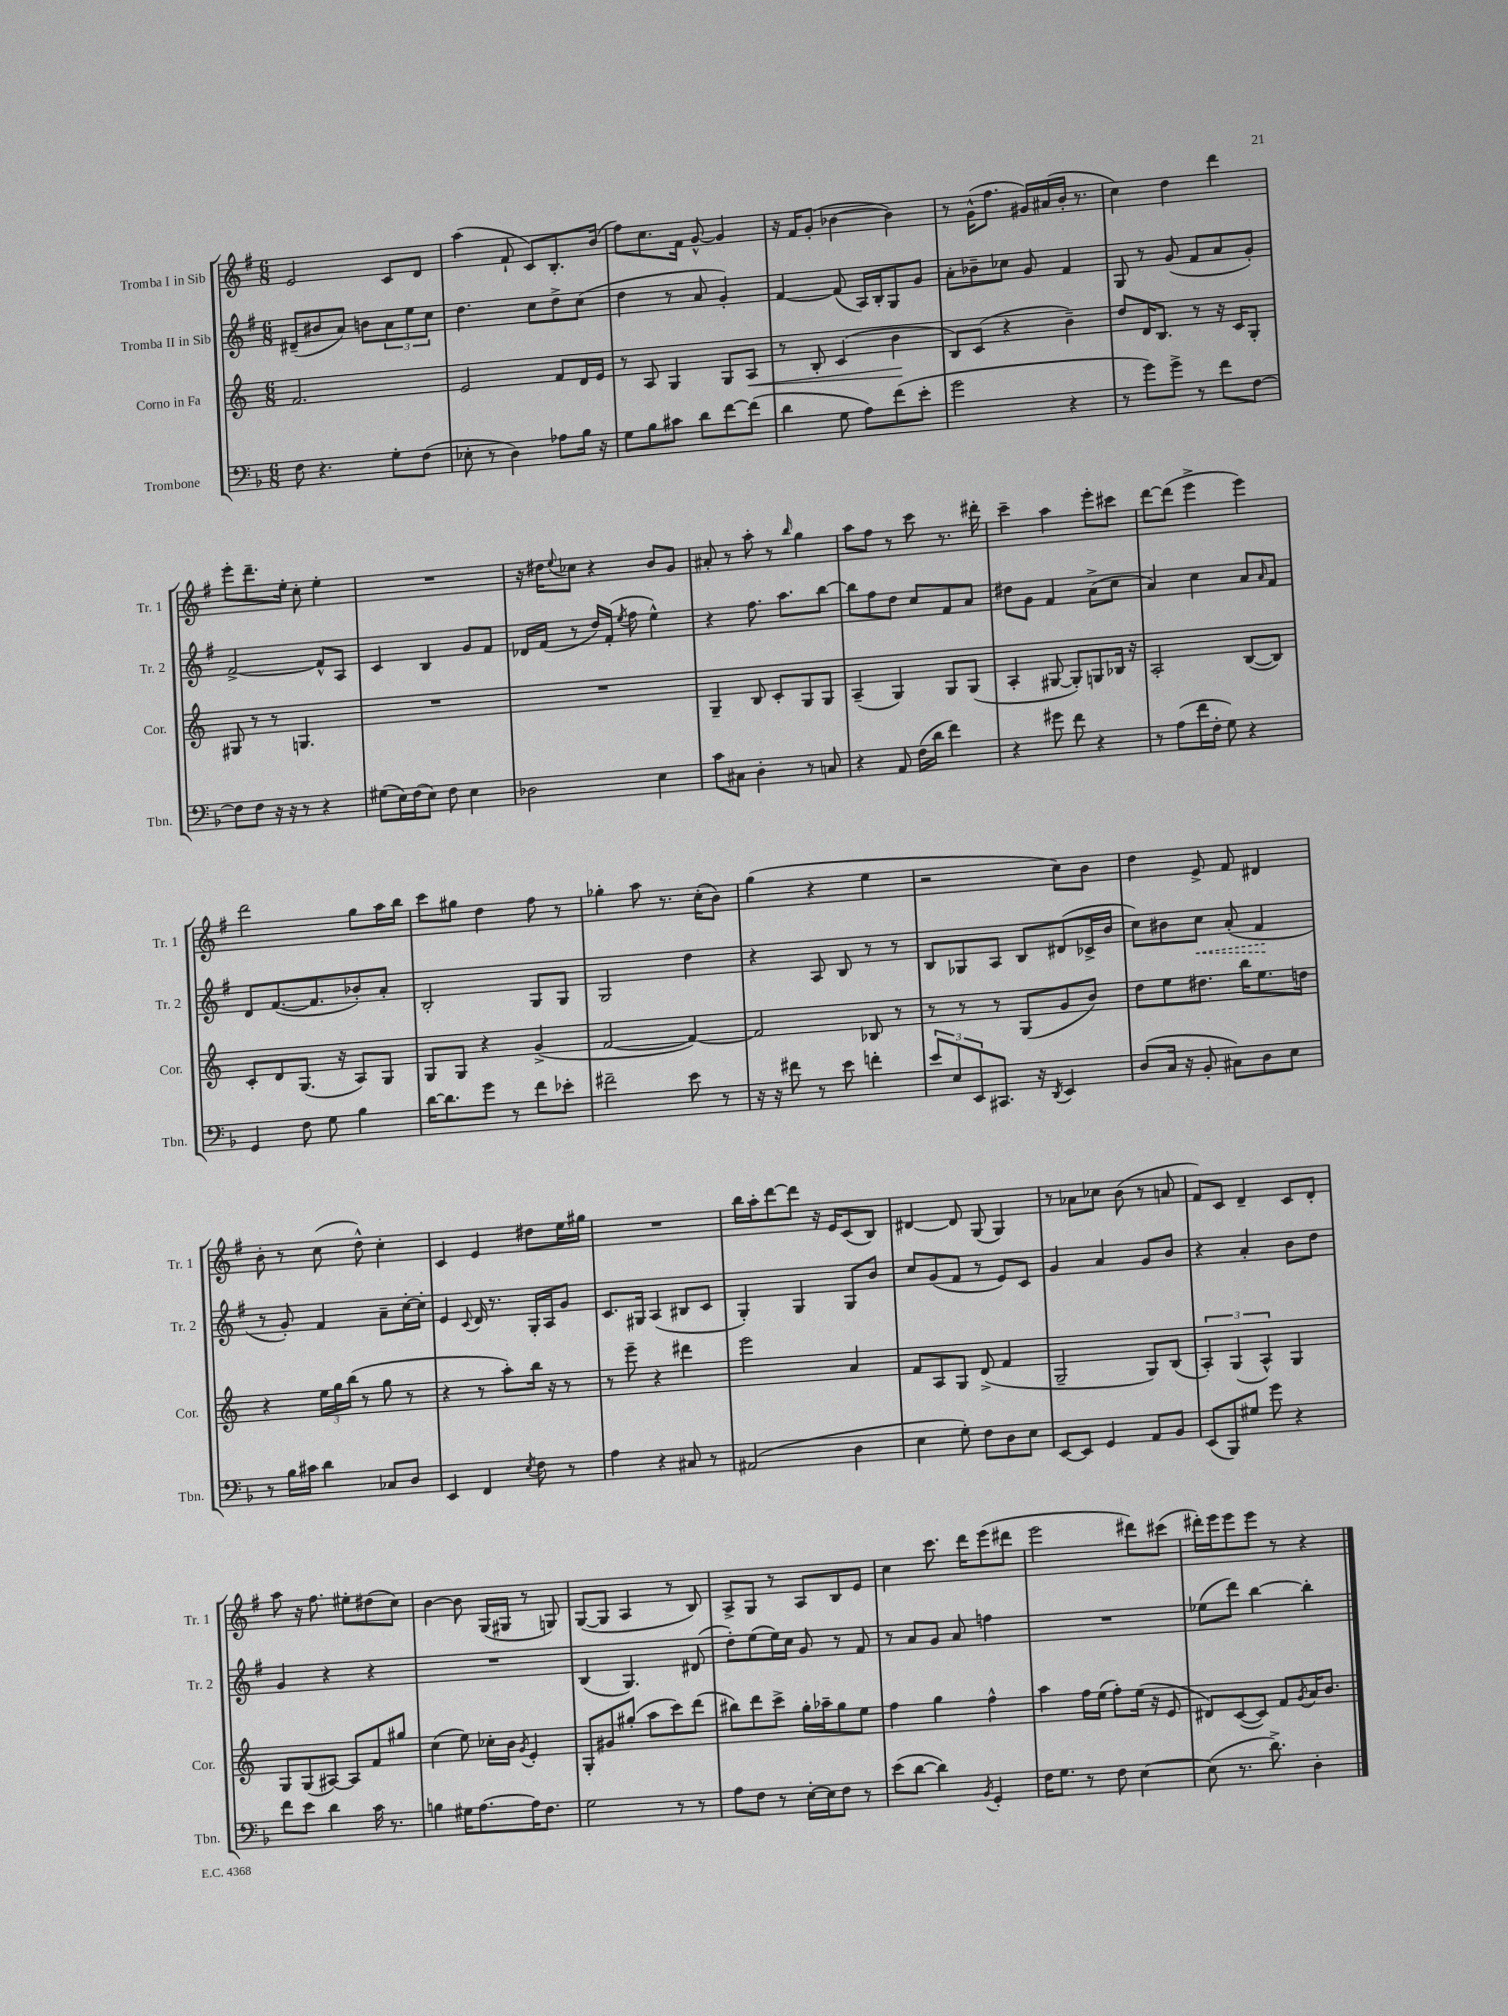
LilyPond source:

<<
\new StaffGroup <<
\new Staff = "s0" \with { instrumentName = "Tromba I in Sib" shortInstrumentName = "Tr. 1" } {
    \clef treble \key g \major \numericTimeSignature \time 6/8
    e'2 c'8 d'8 |
    a''4( fis'8-! c'8) b8.-. b'16( |
    fis''8) c''8. fis'16 g'8~-^ g'4 |
    r16 fis'16 g'8-.( bes'4~ bes'4) |
    r8 g'16-^( fis''8. gis'16) ais'16( b'16-. r8. |
    c''4) d''4 d'''4 |
    e'''8-. d'''8.-- e''16-. c''8-. e''4-. |
    R2. |
    r16 dis''16 \appoggiatura { e''8 } ces''8 r4 b'8 g'8 |
    ais'8-. r8 a''8-. r8 \grace { b''16 } g''4 |
    a''8 fis''8 r8 c'''8 r8. dis'''16-. |
    c'''4-- a''4 e'''8-. cis'''8 |
    d'''8~ d'''8( e'''4-> e'''4) |
    d'''2 g''8 a''16 b''16 |
    c'''8 gis''8 d''4 fis''8 r8 |
    ges''4-. a''8 r8. c''16-.( b'8) |
    g''4( r4 e''4 |
    r2 c''8) b'8 |
    d''4 e'8-> fis'8 dis'4 |
    b'8-. r8 c''8( d''8-^) c''4-. |
    c'4 e'4 dis''8 e''16 gis''16 |
    R2. |
    b''16 a''16-. d'''8~ d'''8 r16 e'16 c'8( b8) |
    dis'4~ dis'8 g8( g4) |
    r8 aes'8 ces''8 b'8( r8 a'8 |
    fis'8) c'8 d'4-- c'8 d'8-. |
    a''8 r16 fis''8. eis''8-. dis''8( c''8) |
    b'4~ b'8 g16( gis16 r8 g8) |
    g8~( g8 a4 r8 b8) |
    a8-> g8 r8 a8 b8 e'8 |
    c''4 c'''8. d'''16 e'''8( dis'''8 |
    e'''2 dis'''8) cis'''8( |
    dis'''16-.) e'''16 e'''8 e'''8 r8 r4 \bar "|." |
}
\new Staff = "s1" \with { instrumentName = "Tromba II in Sib" shortInstrumentName = "Tr. 2" } {
    \clef treble \key g \major \numericTimeSignature \time 6/8
    dis'8--( bis'8 a'8) b'8 \tuplet 3/2 { a'8 e''8 c''8 } |
    d''4. c''8 d''8-> c''8( |
    d''4 r8 a'8 g'4-.) |
    fis'4~ fis'8( a16) b16-. g8 g'8 |
    a'8-. bes'8-- ces''8 g'8 fis'4 |
    g8 r8 g'8( fis'8 a'8 g'8-.) |
    fis'2~-> fis'8-^ a8 |
    c'4 b4 g'8 fis'8 |
    des'16 fis'16( r8 d''16) fis'16-.( \acciaccatura { e''8 } fis''8 e''4-^) |
    r4 fis''8. a''8. b''8~ |
    b''8 fis''8 d''8 c''8 fis'8 a'8 |
    dis''8 g'8 fis'4 a'8->( c''8 |
    a'4) c''4 a'8 \grace { a'16 } fis'8 |
    d'8 fis'8.~( fis'8. bes'8-.) a'8-. |
    b2-. g8 g8 |
    g2 d''4 |
    r4 a8 b8 r8 r8 |
    b8 ges8 a8 b8 dis'8( ces'16-> b'16 |
    c''8) bis'8 \once \override Hairpin.style = #'dashed-line c''8\< a'8-.( fis'4\! |
    r8 g'8-.) fis'4 a'8-- c''16~-. c''16-. |
    e'4 \appoggiatura { c'8 } d'16 r8. g16-. a16 g'8 |
    c'8. gis16 a4( bis8 c'8 |
    g4-.) g4 g8 b'8 |
    c''8 g'8( fis'8 r8 e'8) c'8 |
    g'4 a'4 g'8 b'8 |
    r4 a'4-. b'8 d''8 |
    g'4 r4 r4 |
    R2. |
    b4( g4.) dis'8( |
    d''8-.) e''8( e''16) c''16 g'8 r8 fis'8 |
    r8 a'8 g'8 a'8 f''4 |
    R2. |
    ees''8( d'''8) b''4~ b''4-. \bar "|." |
}
\new Staff = "s2" \with { instrumentName = "Corno in Fa" shortInstrumentName = "Cor." } {
    \clef treble \key c \major \numericTimeSignature \time 6/8
    f'2. |
    e'2 f'8 d'16 e'16 |
    r8 a8 g4 g8 a8\< |
    r8 b8-. c'4( b'4\! |
    b8) c'8( r4 b'4--) |
    d''8 d'16 b8. r8 r16 c'16 g8-. |
    gis8 r8 r8 g4. |
    R2. |
    R2. |
    g4-- b8 c'8-. g8 g8 |
    a4--( g4) g8 g8( |
    a4-. gis8~ gis8-.) g8 bes16 r16 |
    a2-. b8~( b8) |
    c'8-. d'8 g8.( r16 a8) g8 |
    g8 g8 r4 g'4->( |
    f'2~ f'4~) |
    f'2 bes8 r8 |
    r8 r8 r8 g8( g'8 b'8) |
    d''8 e''8 dis''8. b''16 e''8. d''16 |
    r4 \tuplet 3/2 { e''16 g''16 b''16( } r8 g''8 r8 |
    r4 r8 a''8-.) b''16 r16 r8 |
    r8 e'''8-- r4 dis'''4 |
    e'''2 a'4 |
    f'8 a8 g8 d'8->( f'4 |
    g2-- g8) b8( |
    \tuplet 3/2 { a4-.) g4( a4-^) } g4 |
    g8 g8( ais8~) ais8 f'8 gis''8 |
    c''4( e''8) ces''16-. b'16 \acciaccatura { g'8 } e'4-. |
    g8-. gis'8 gis''8-.( a''8 c'''8) d'''8( |
    bis''8) d'''8 c'''8-> g''16-. aes''16-- g''8 e''8 |
    f''4 g''4 f''4-^ |
    a''4 f''16 e''16( f''8-.) e''16( r16 e'8 |
    dis'8) c'8~( c'8) f'8 \acciaccatura { g'8 } a'16 b'8. \bar "|." |
}
\new Staff = "s3" \with { instrumentName = "Trombone" shortInstrumentName = "Tbn." } {
    \clef bass \key f \major \numericTimeSignature \time 6/8
    f8 r4. g8-. f8( |
    ees8-. r8 d4) aes8 bes16 r16 |
    g8 bes8 cis'8 d'8 f'8~ f'8( |
    d'4 g8 a8) f'8( e'8-. |
    g'2 r4 |
    r8 g'8) g'8-> r8 f'8 f8~ |
    f8 f8 r16 r16 r8 r4 |
    gis8( e16) f16( e8) f8 e4 |
    des2 e4 |
    c'8 cis8 d4-. r8 c8 |
    r4 a,8 f16( d'16 f'4) |
    r4 gis'8 f'8 r4 |
    r8 a8( f'16 f16-. g8) r4 |
    g,4 f8 g8 bes4 |
    d'16~ d'8. g'8 r8 f'8 ees'8-. |
    fis'2-- e'8 r8 |
    r16 r16 fis'8 r8 e'8 f'4-. |
    \tuplet 3/2 { e'8 e8 e,8 } cis,8. r16 \acciaccatura { d,8 } e,4 |
    d8( c16 r16 bes,8-. cis8) d8 e8 |
    r8 bes16 cis'16 d'4 ces8 d8 |
    e,4 f,4 \acciaccatura { e8 } f8 r8 |
    a4 r4 cis8 r8 |
    ais,2( d4 |
    e4 g8-.) f8 d8 e8 |
    e,8~ e,8 g,4 a,8 bes,8 |
    e,8( bes,,8) gis8 g'8 r4 |
    f'8 e'8 d'4 c'16 r8. |
    b4 gis16 a8.~ a16 f8. |
    g2 r8 r8 |
    a8 f8 r8 e16~-. e16 f8 r8 |
    e'8( d'8~ d'4) \acciaccatura { bes,8 } g,4-. |
    f16 g8. r8 f8 e4~ |
    e8( r8. d'8.->) d4-. \bar "|." |
}
>>
>>
\layout { \context { \Score \remove "Bar_number_engraver" } }
